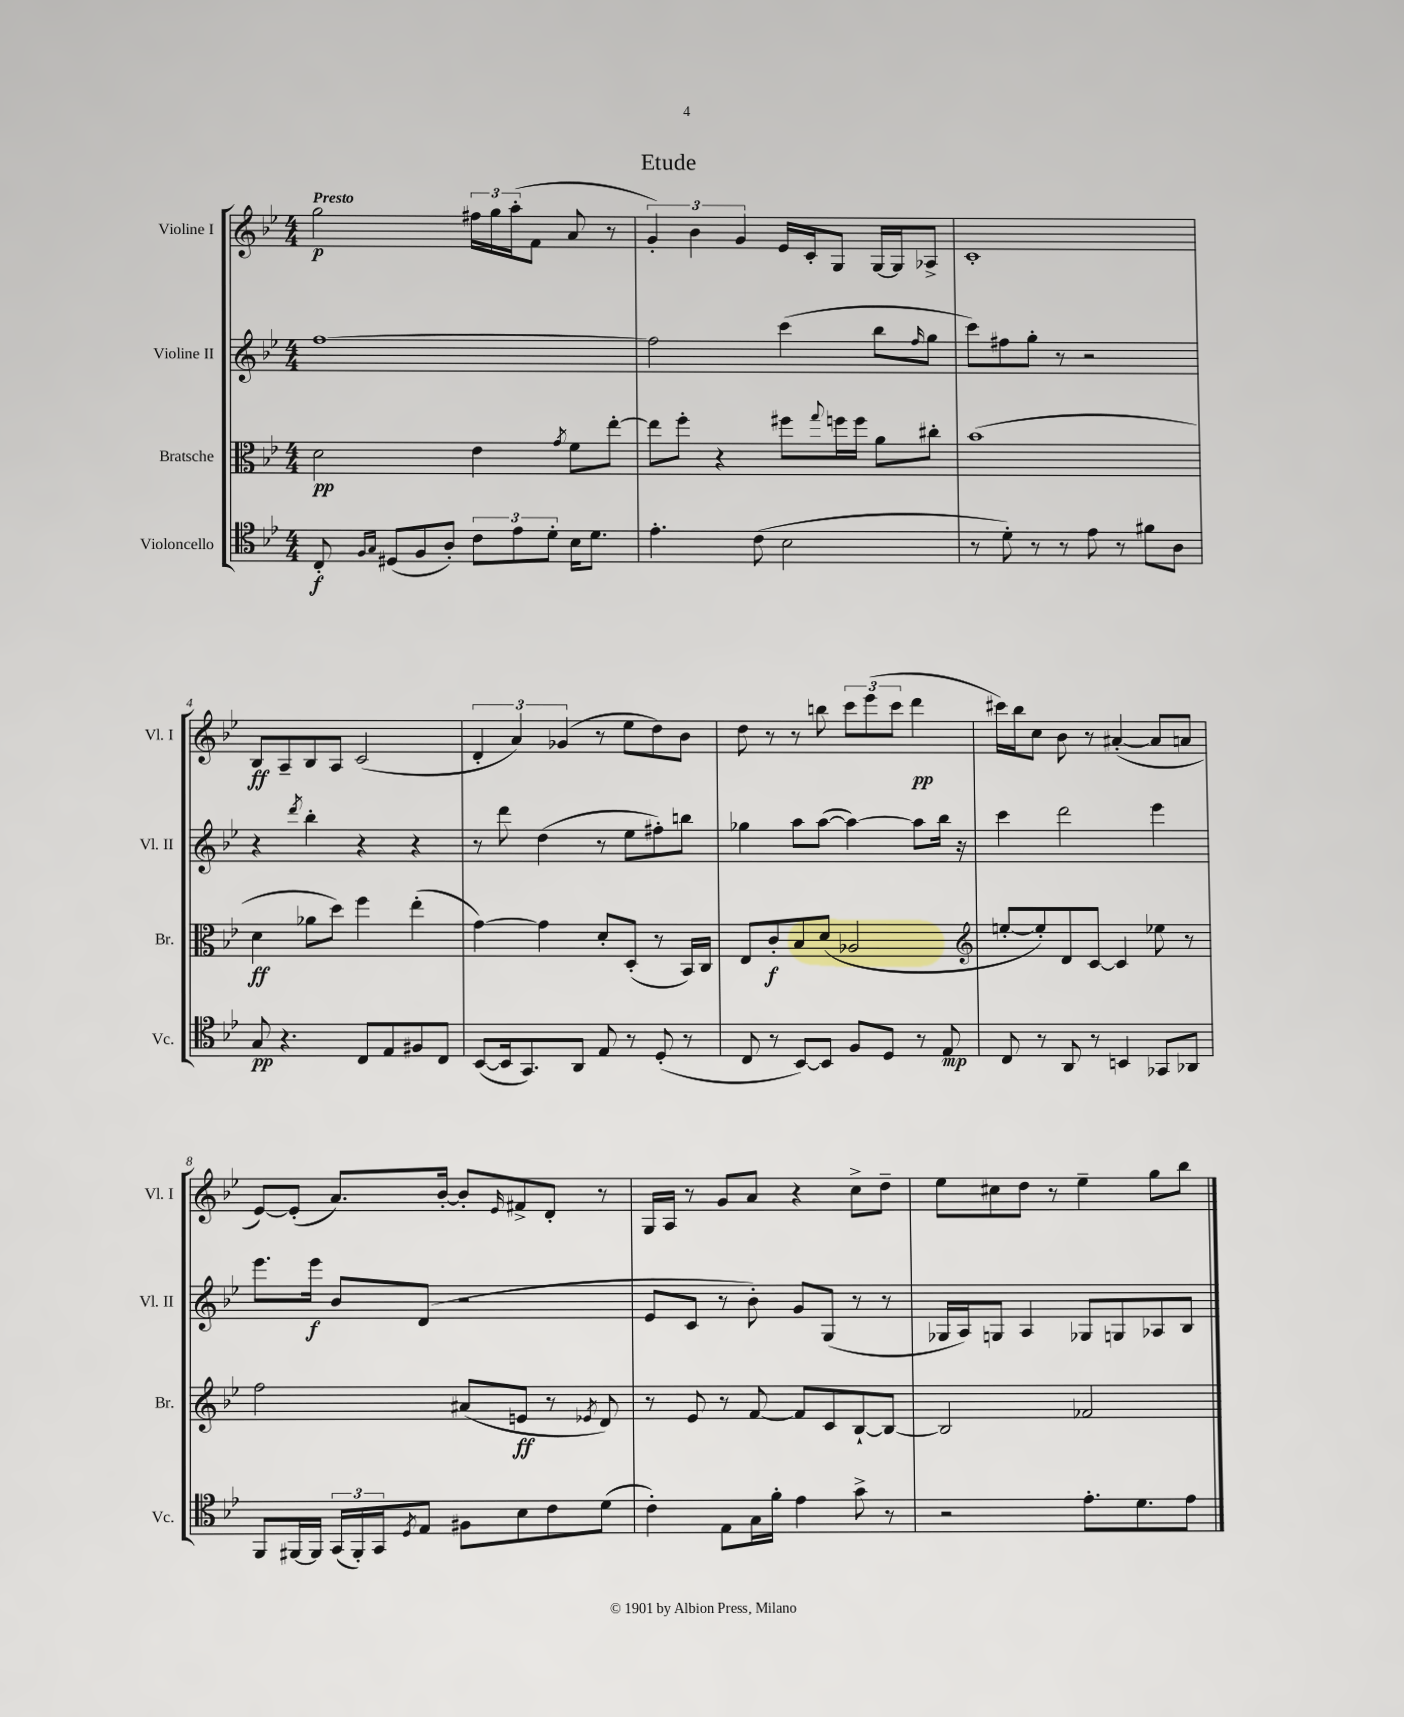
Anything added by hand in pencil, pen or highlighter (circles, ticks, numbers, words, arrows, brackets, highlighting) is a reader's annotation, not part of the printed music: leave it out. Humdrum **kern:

**kern	**kern	**kern	**kern
*staff4	*staff3	*staff2	*staff1
*clefC4	*clefC3	*clefG2	*clefG2
*k[b-e-]	*k[b-e-]	*k[b-e-]	*k[b-e-]
*M4/4	*M4/4	*M4/4	*M4/4
8C'	2d	[1ff	2gg
16qqF	.	.	.
16qqG	.	.	.
(8D#	.	.	.
8F	.	.	.
8A')	.	.	.
12c	4e-	.	24ff#
.	.	.	24gg
12e-	.	.	(24aa'
.	.	.	8f
12d'	.	.	.
.	8qg	.	.
16B-	8f	.	8a
8.d	.	.	.
.	[8ee-'	.	8r
=	=	=	=
4.e-'	8ee-]	2ff]	6g')
.	8ff'	.	.
.	.	.	6b-
.	4r	.	.
.	.	.	6g
(8c	.	.	.
2B-	8ff#	(4ccc	16e-
.	.	.	16c'
.	8qqgg	.	.
.	16ff	.	8G
.	16ff	.	.
.	8a	8bb-	[16G
.	.	.	16G]
.	.	16qqff	.
.	8cc#'	8gg	8A-^
=	=	=	=
8r	(1b-	8ccc)	1c'
8d')	.	8ff#	.
8r	.	8gg'	.
8r	.	8r	.
8e-	.	2r	.
8r	.	.	.
8f#	.	.	.
8A	.	.	.
=	=	=	=
8G	4d	4r	8B-
4.r	.	.	8A~
.	.	8qddd	.
.	8a-	4bb-'	8B-
.	8dd)	.	8A
8C	4ff	4r	(2c
8E-	.	.	.
8F#	(4ee-'	4r	.
8C	.	.	.
=	=	=	=
([8BB-	[4g)	8r	6d'
16BB-]	.	8ddd	.
.	.	.	6a)
8.GG)	.	.	.
.	4g]	(4dd	.
.	.	.	(6g-
8AA	.	.	.
8E-	8d'	8r	8r
8r	(8D'	8ee-	8ee-
(8D'	8r	8ff#')	8dd)
8r	16BB-)	8bb	8b-
.	16C	.	.
=	=	=	=
8C	8E-	4gg-	8dd
8r	8c'	.	8r
[8BB-)	8B-	8aa	8r
8BB-]	(8d	([8aa	8bb
8F	2A-	4aa_)	12ccc
.	.	.	(12eee-
8D	.	.	.
.	.	.	12ccc
8r	.	8aa]	4ddd
8E-	.	16bb-	.
.	.	16r	.
=	=	=	=
*	*clefG2	*	*
8C	[8ee'	4ccc	16ccc#)
.	.	.	16bb-
8r	8ee'])	.	8cc
8AA	8d	2ddd	8b-
8r	[8c	.	8r
4BB	4c]	.	([4a#'
8GG-	8ee-	4eee-	8a#]
8AA-	8r	.	8a
=	=	=	=
8FF	2ff	8.eee-	[8e-)
[16FF#	.	.	(8e-']
16FF#]	.	16eee-	.
(24GG	.	8b-	8.a)
24FF#')	.	.	.
24GG	.	.	.
8qD	.	.	.
8E-	.	(8d	.
.	.	.	[16b-'
8F#	(8a#	2r	8b-']
.	.	.	16qqe-
8B-	8e	.	8f#^
8c	8r	.	8d'
.	8qe-	.	.
(8d	8d)	.	8r
=	=	=	=
4c')	8r	8e-	16G
.	.	.	16A
.	8e-	8c	8r
8E-	8r	8r	8g
16G	[8f	8b-')	8a
16f'	.	.	.
4e-	8f]	8g	4r
.	8c	(8G	.
8g^	[8B-`	8r	8cc^
8r	8B-_	8r	8dd~
=	=	=	=
2r	2B-]	16G-	8ee-
.	.	16A)	.
.	.	8G	8cc#
.	.	4A	8dd
.	.	.	8r
8.e-'	2f-	8G-	4ee-~
.	.	8G	.
8.d	.	.	.
.	.	8A-	8gg
8e-	.	8B-	8bb-
==	==	==	==
*-	*-	*-	*-
